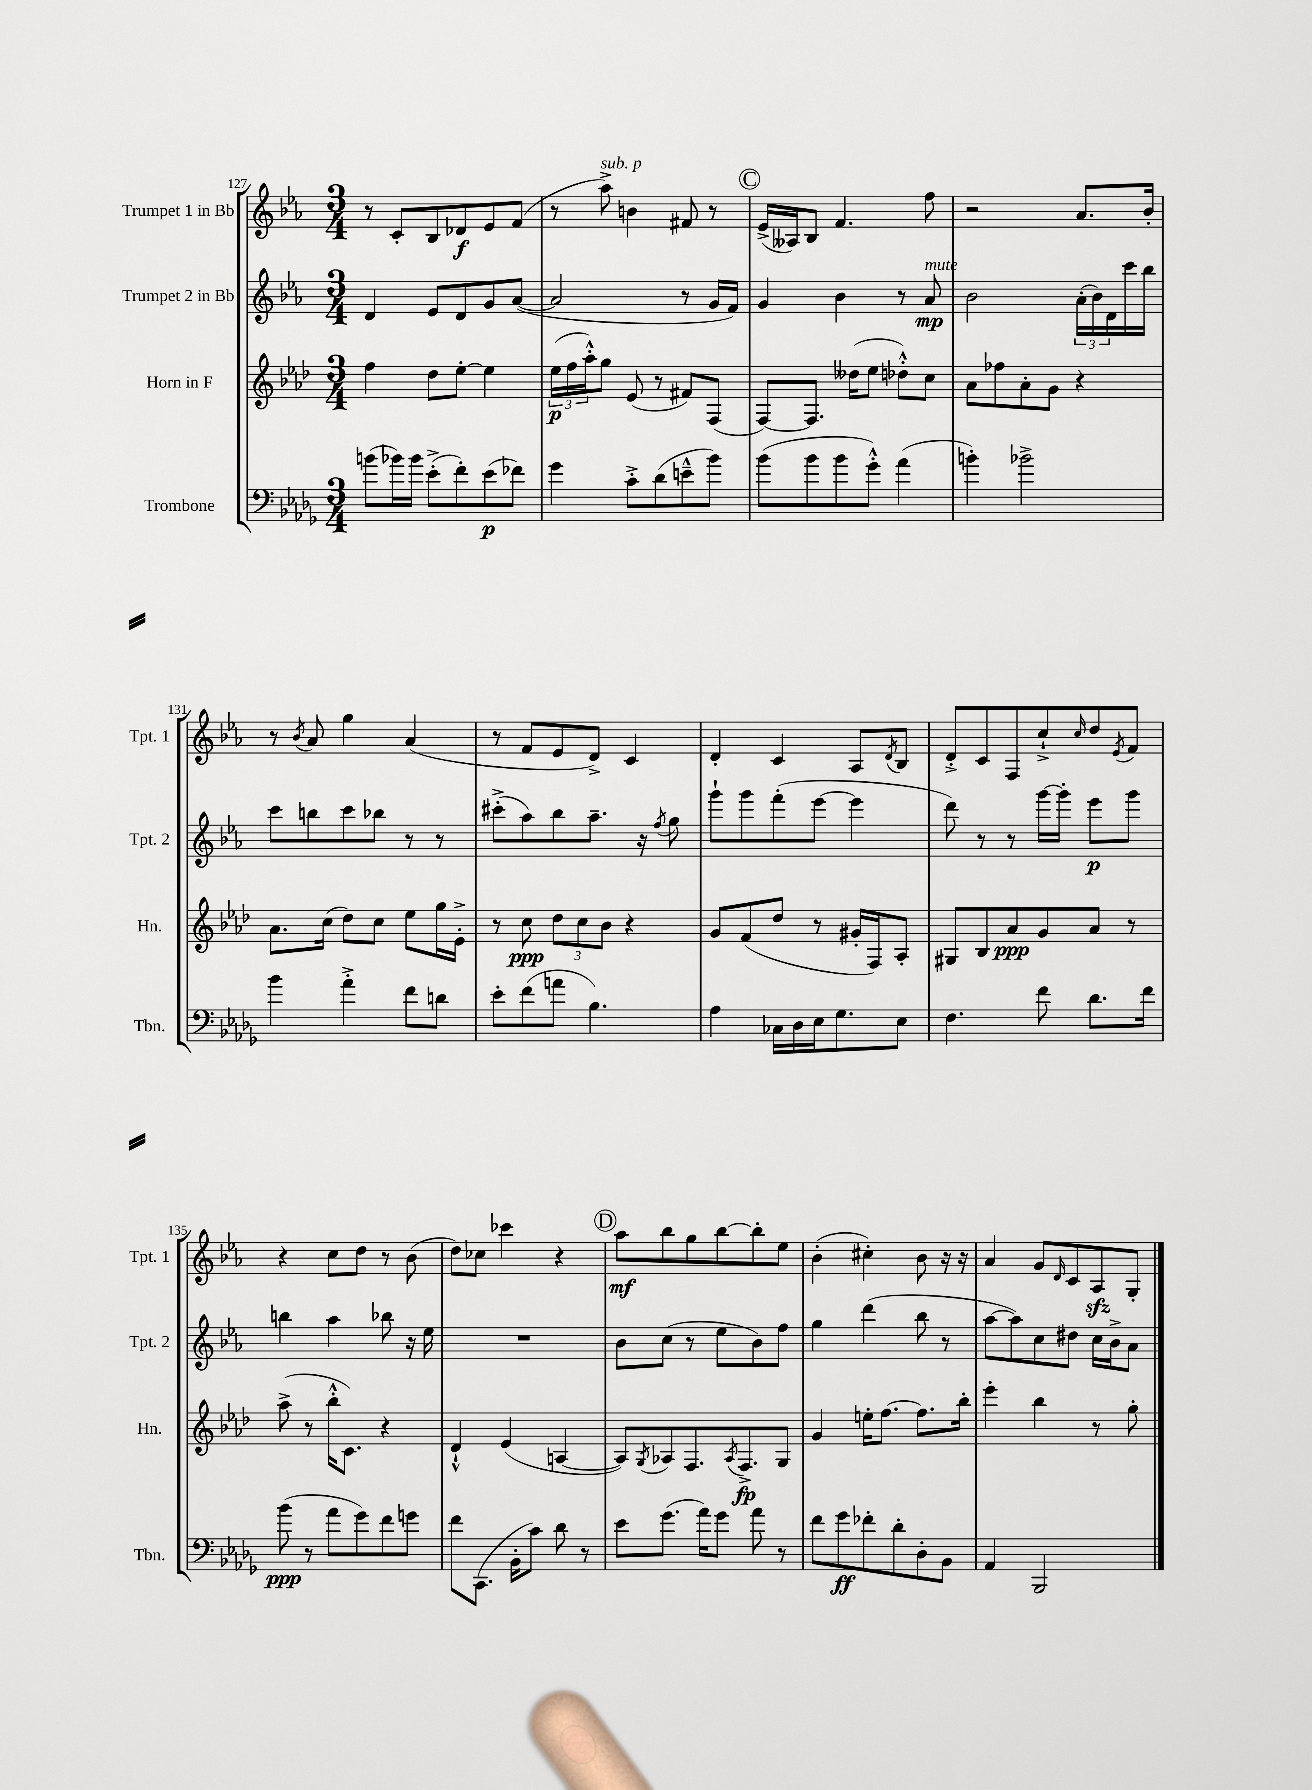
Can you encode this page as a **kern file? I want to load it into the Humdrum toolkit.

**kern	**kern	**kern	**kern
*staff4	*staff3	*staff2	*staff1
*clefF4	*clefG2	*clefG2	*clefG2
*k[b-e-a-d-g-]	*k[b-e-a-d-]	*k[b-e-a-]	*k[b-e-a-]
*M3/4	*M3/4	*M3/4	*M3/4
(8b\L	4ff\	4d/	8r
16b-\L)	.	.	8c'/L
16b-\JJ	.	.	.
(8e-'^\L	8dd-\L	8e-/L	8B-/
8f'\)	[8ee-'\J	8d/	8d-/
(8e-\	4ee-\]	8g/	8e-/
8f-\J)	.	([8a-/J	(8f/J
=	=	=	=
4g-\	(24ee-\LL	2a-/]	8r
.	24ff\	.	.
.	24aa-'^^\J)	.	.
.	8gg\J	.	8aa-^\)
8c'^\L	(8e-/	.	4b\
(8d-\	8r	.	.
8e~^^\	8f#/L)	8r	8f#/
8b-\J)	(8F/J	16g/LL	8r
.	.	16f/JJ)	.
=	=	=	=
(8b-\L	[8F/L)	4g/	(16e-^/LL
.	.	.	16A--/J)
8b-\	8.F/]J	.	8B-/J
8b-\	.	4b-\	4.f/
.	(16dd--\LK	.	.
8g-'^^\J)	8ee-\J	.	.
(4a-\	8dd-'^^\L)	8r	.
.	8cc\J	8a-/	8ff\
=	=	=	=
4b'\)	8a-\L	2b-\	2r
.	8ff-\	.	.
2b-^\	8a-'\	.	.
.	8g\J	.	.
.	4r	(24a-'\LL	8.a-/L
.	.	24b-\)	.
.	.	24d\	.
.	.	16ccc\	.
.	.	16bb-\JJ	16b-'/Jk
=	=	=	=
4b-\	8.a-\L	8ccc\L	8r
.	.	.	8qb-/
.	.	8bb\	8a-/
.	(16cc\Jk	.	.
4a-'^\	8dd-\L)	8ccc\	4gg\
.	8cc\J	8bb-\J	.
8f\L	8ee-\L	8r	(4a-/
8d\J	16gg\L	8r	.
.	16e-'^\JJ	.	.
=	=	=	=
8e-'\L	8r	(8ccc#'^\L	8r
(8f\	8cc\	8aa-\)	8f/L
8a\J	12dd-\L	8bb-\	8e-/
.	12cc\	.	.
4.B-\)	.	8.aa-~\J	8d^/J)
.	12b-\J	.	.
.	4r	.	4c/
.	.	16r	.
.	.	8qff/	.
.	.	8gg\	.
=	=	=	=
4A-\	8g/L	8ggg`\L	4d'/
.	(8f/	8ggg\	.
16C-\LL	8dd-/J	(8fff'\	4c/
16D-\	.	.	.
16E-\J	8r	[8eee-\J	.
8.G-\	.	.	.
.	16g#'/LL	4eee-\]	8A-/L
.	16F/J)	.	.
.	.	.	8qd/
8E-\J	8A-'/J	.	8B-/J
=	=	=	=
4.F\	8G#/L	8ddd\)	8d'^/L
.	8B-/	8r	8c/
.	8a-/	8r	8F/
8f\	8g/	[16ggg\LL	8cc`^/
.	.	16ggg'\]JJ	.
.	.	.	16qqcc/
8.d-\L	8a-/J	8eee-\L	8dd/
.	.	.	8qe-/
.	8r	8ggg\J	8f/J
16f\Jk	.	.	.
=	=	=	=
(8b-\	(8aa-^\	4bb\	4r
8r	8r	.	.
8a-\L	16bb-'^^\LK	4aa-\	8cc\L
.	8.c\J)	.	.
8g-\)	.	.	8dd\J
8f\	4r	8bb-\	8r
8g\J	.	16r	(8b-\
.	.	16ee-\	.
=	=	=	=
8f\L	4d-`^^/	2.r	8dd\L)
(8.CC\J	.	.	8cc-\J
.	(4e-/	.	4ccc-\
16BB-'\LK	.	.	.
8c\J)	.	.	.
8d-\	[4A/	.	4r
8r	.	.	.
=	=	=	=
8e-\L	8A/]L)	8b-\L	8aa-\L
.	8qG/	.	.
(8.g-\J	8A-/	(8cc\J	8bb-\
.	8.F/	8r	8gg\
16a-\LK)	.	.	.
8g-\J	.	8ee-\L	[8bb-\
.	8qA-/	.	.
.	8.F^/	.	.
8a-\	.	8b-\)	8bb-'\]
8r	8G/J	8ff\J	8ee-\J
=	=	=	=
8f\L	4g/	4gg\	(4b-'\
8g-\	.	.	.
8f-'\	16ee'\LK	(4ddd\	4cc#'\)
.	[8.ff\J	.	.
8d-'\	.	.	.
8D-'\	8.ff\]L	8bb-\	8b-\
8BB-\J	.	8r	16r
.	16bb-'\Jk	.	16r
=	=	=	=
4AA-/	4eee-'\	[8aa-\L	4a-/
.	.	8aa-\])	.
2BBB-/	4bb-\	8cc\	8g/L
.	.	.	16qqd/
.	.	8dd#\J	8c/
.	8r	16cc\LL	8A-/
.	.	16b-^\J	.
.	8gg'\	8a-\J	8G'/J
==	==	==	==
*-	*-	*-	*-
